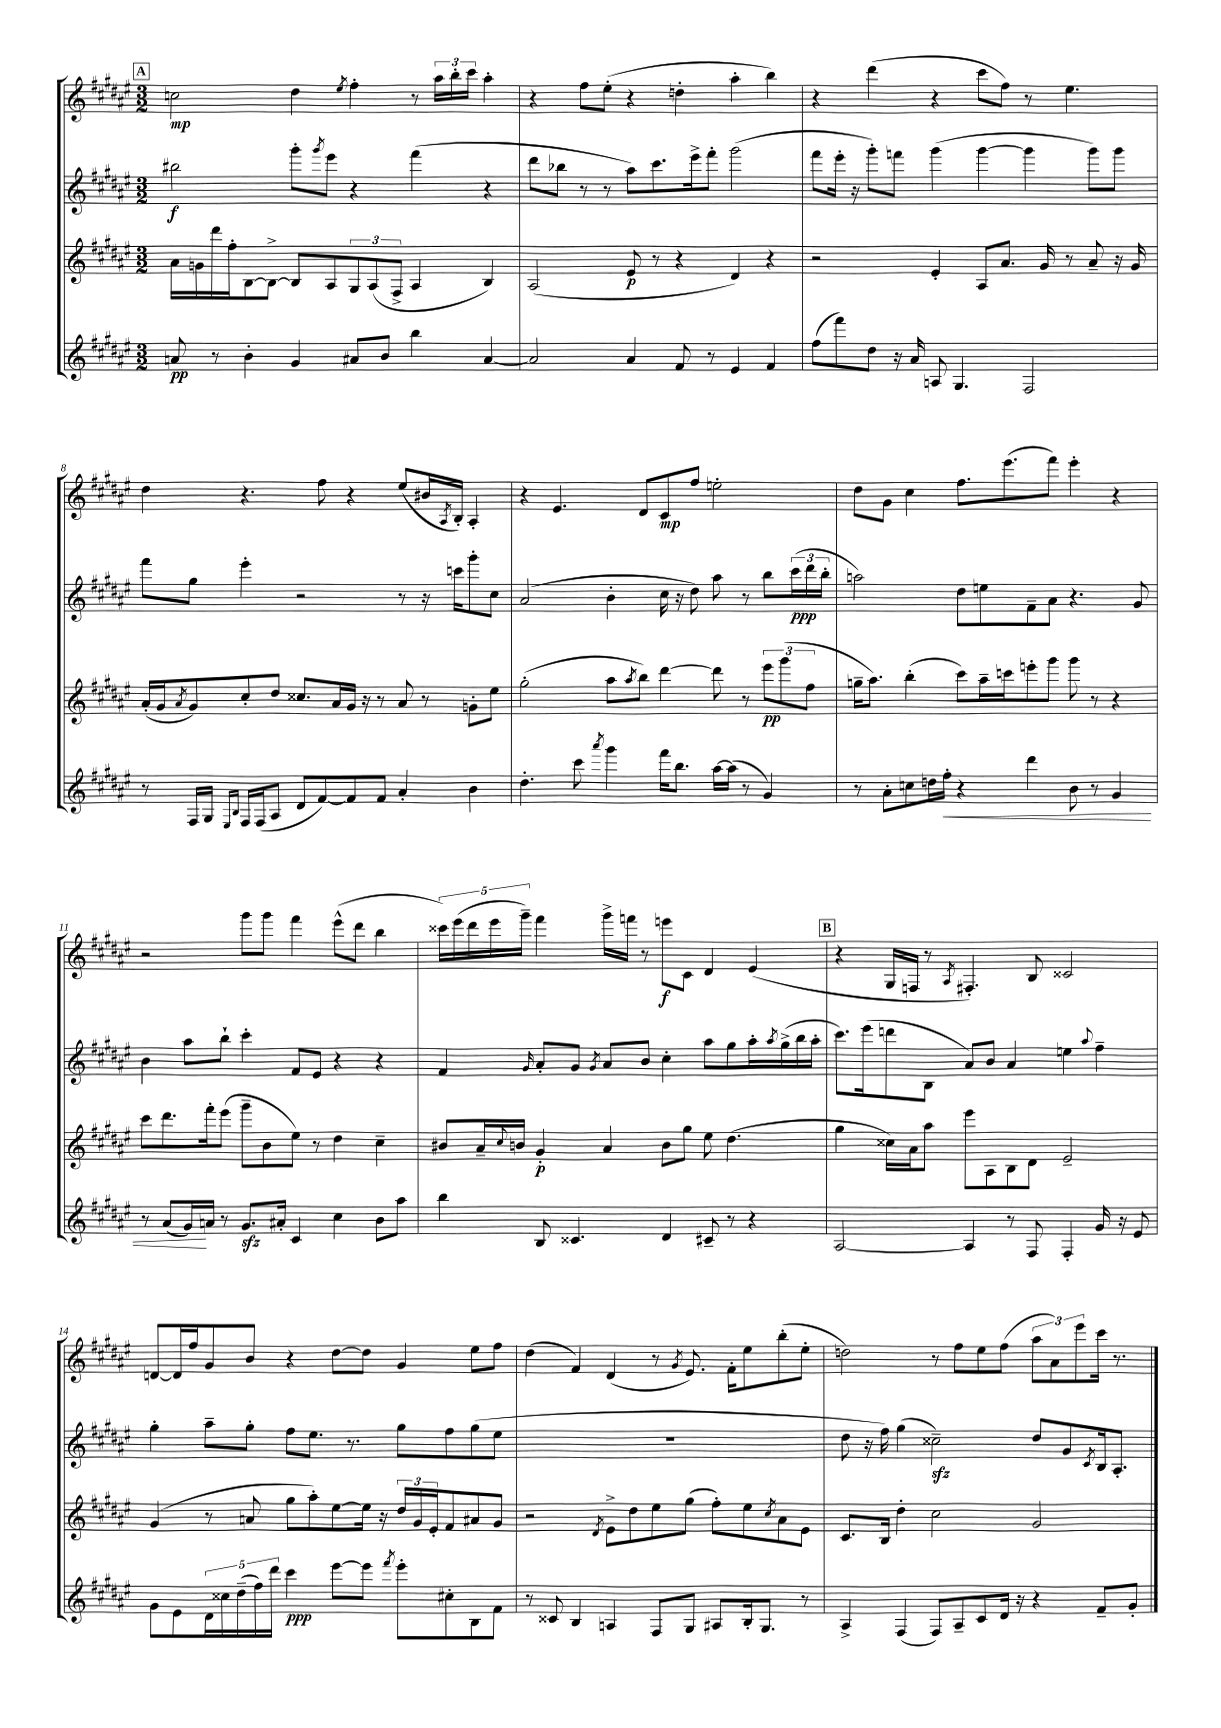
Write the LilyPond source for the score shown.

<<
\new StaffGroup <<
\new Staff = "s0" {
    \clef treble \key fis \major \numericTimeSignature \time 3/2
    \mark \markup { \box "A" } c''2\mp dis''4 \acciaccatura { eis''8 } fis''4-. r8 \tuplet 3/2 { ais''16 b''16-. cis'''16 } ais''4-. |
    r4 fis''8 eis''8-.( r4 d''4-. ais''4-. b''4) |
    r4 dis'''4( r4 cis'''8 fis''8) r8 eis''4. |
    dis''4 r4. fis''8 r4 eis''8( bis'16 \acciaccatura { ais8 } b16-.) ais4-. |
    r4 eis'4. dis'8 cis'8\mp fis''8 e''2-. |
    dis''8 gis'8 cis''4 fis''8. eis'''8.( fis'''8) eis'''4-. r4 |
    r2 gis'''8 gis'''8 fis'''4 eis'''8-^( dis'''8 b''4 |
    \tuplet 5/4 { cisis'''16) eis'''16( dis'''16 eis'''16 gis'''16--) } fis'''4 gis'''16-> f'''16 r8 e'''8\f cis'8 dis'4 eis'4( |
    \mark \markup { \box "B" } r4 gis16 f16 r8 \acciaccatura { ais8 } fis4.-.) b8 cisis'2 |
    d'8~ d'16 fis''16 gis'8 b'8 r4 dis''8~ dis''8 gis'4 eis''8 fis''8 |
    dis''4( fis'4) dis'4( r8 \acciaccatura { gis'8 } eis'8.) fis'16-. eis''8 b''8-.( eis''8-. |
    d''2) r8 fis''8 eis''8 fis''8( \tuplet 3/2 { ais''8 ais'8) eis'''8 } cis'''16 r8. \bar "|." |
}
\new Staff = "s1" {
    \clef treble \key fis \major \numericTimeSignature \time 3/2
    \mark \markup { \box "A" } bis''2\f gis'''8-. \acciaccatura { gis'''8 } eis'''8 r4 fis'''4( r4 |
    dis'''8 bes''8 r8 r8 ais''8) cis'''8. eis'''16-> fis'''8-. gis'''2( |
    fis'''8 eis'''16-. r16 gis'''8-.) f'''8 gis'''4( gis'''4~ gis'''4 gis'''8) gis'''8 |
    fis'''8 gis''8 eis'''4-. r2 r8 r16 c'''16 gis'''8-. cis''8 |
    ais'2( b'4-. cis''16 r16 dis''8) ais''8 r8 b''8 \tuplet 3/2 { cis'''16\ppp( dis'''16 b''16-. } |
    a''2) dis''8 e''8 fis'8-- ais'8 r4. gis'8 |
    b'4 ais''8 b''8-! cis'''4-. fis'8 eis'8 r4 r4 |
    fis'4 \grace { gis'16 } ais'8-. gis'8 \acciaccatura { gis'8 } ais'8 b'8 cis''4-. ais''8 gis''8 ais''16-. \acciaccatura { ais''8 } gis''16->( b''16 ais''16-. |
    \mark \markup { \box "B" } cis'''8.) eis'''16( d'''8 b8 ais'8) b'8 ais'4 e''4 \appoggiatura { ais''8 } fis''4-- |
    gis''4-. ais''8-- gis''8-. fis''8 eis''8. r8. gis''8 fis''8 gis''8( eis''8 |
    R1. |
    dis''8 r16 fis''16) gis''4( cisis''2--\sfz) dis''8 gis'8 \acciaccatura { cis'8 } b16 ais8.-. \bar "|." |
}
\new Staff = "s2" {
    \clef treble \key fis \major \numericTimeSignature \time 3/2
    \mark \markup { \box "A" } ais'16 g'16 dis'''16 fis''16-. b8~ b8~-> b8 ais8 \tuplet 3/2 { gis8 ais8( fis8-> } ais4 b4) |
    ais2( eis'8\p r8 r4 dis'4) r4 |
    r2 eis'4-. ais8 ais'8. gis'16 r8 ais'8-- r16 gis'16 |
    ais'16-.( gis'16 \acciaccatura { ais'8 } gis'8) cis''8-. dis''8 cisis''8. ais'16 gis'16 r16 r8 ais'8 r8 g'8-. eis''8 |
    gis''2-.( ais''8 \acciaccatura { ais''8 } b''8) dis'''4~ dis'''8 r8 \tuplet 3/2 { eis'''8\pp gis'''8( fis''8 } |
    g''16-- ais''8.) b''4-.( cis'''8) ais''16-- c'''16 e'''8-. gis'''8 gis'''8 r8 r4 |
    cis'''8 dis'''8. fis'''16-. eis'''8( gis'''8-- b'8 eis''8) r8 dis''4 cis''4-- |
    bis'8 ais'16-- \appoggiatura { cis''8 } b'16 gis'4-.\p ais'4 b'8 gis''8 eis''8 dis''4.( |
    \mark \markup { \box "B" } gis''4 cisis''16) ais'16 ais''8 eis'''8 ais8 b8 dis'8 eis'2-- |
    gis'4( r8 a'8 gis''8 ais''8-.) eis''8~ eis''16 r16 \tuplet 3/2 { dis''16 gis'16 eis'16-. } fis'8 ais'8 gis'8 |
    r2 \acciaccatura { dis'8 } eis'8-> dis''8 eis''8 gis''8( fis''8-.) eis''8 \acciaccatura { cis''8 } ais'8 eis'8 |
    cis'8. b16 dis''4-. cis''2 gis'2 \bar "|." |
}
\new Staff = "s3" {
    \clef treble \key fis \major \numericTimeSignature \time 3/2
    \mark \markup { \box "A" } a'8\pp r8 b'4-. gis'4 ais'8 b'8 b''4 ais'4~ |
    ais'2 ais'4 fis'8 r8 eis'4 fis'4 |
    fis''8( fis'''8) dis''8 r16 ais'16 a8 gis4. fis2 |
    r8 fis16 gis16 \grace { eis16 b16 } fis16 fis16( ais8 dis'8 fis'8~) fis'8 fis'8 ais'4-. b'4 |
    dis''4.-. cis'''8 \acciaccatura { ais'''8 } gis'''4 fis'''16 b''8. ais''16~ ais''16( r8 gis'4) |
    r8 ais'8-. c''8 d''16 fis''16-.\< r4 dis'''4 b'8 r8 gis'4 |
    r8 ais'8( gis'16\!) a'16 r8 gis'8.\sfz ais'16-. cis'4 cis''4 b'8 ais''8 |
    b''4 b8 cisis'4. dis'4 cis'8-- r8 r4 |
    \mark \markup { \box "B" } ais2~ ais4 r8 fis8 fis4-. gis'16 r16 eis'8 |
    gis'8 eis'8 \tuplet 5/4 { dis'16 cisis''16 dis''16--( fis''16) dis'''16 } cis'''4\ppp eis'''8~ eis'''8 \acciaccatura { fis'''8 } eis'''8-. cis''8-. b8 fis'8 |
    r8 cisis'8 b4 a4 fis8 gis8 ais8 b16-. gis8. r8 |
    ais4-> fis4( fis8) ais8-- cis'8 dis'16 r16 r4 fis'8-- gis'8-. \bar "|." |
}
>>
>>
\layout { \context { \Score currentBarNumber = #5 } }
